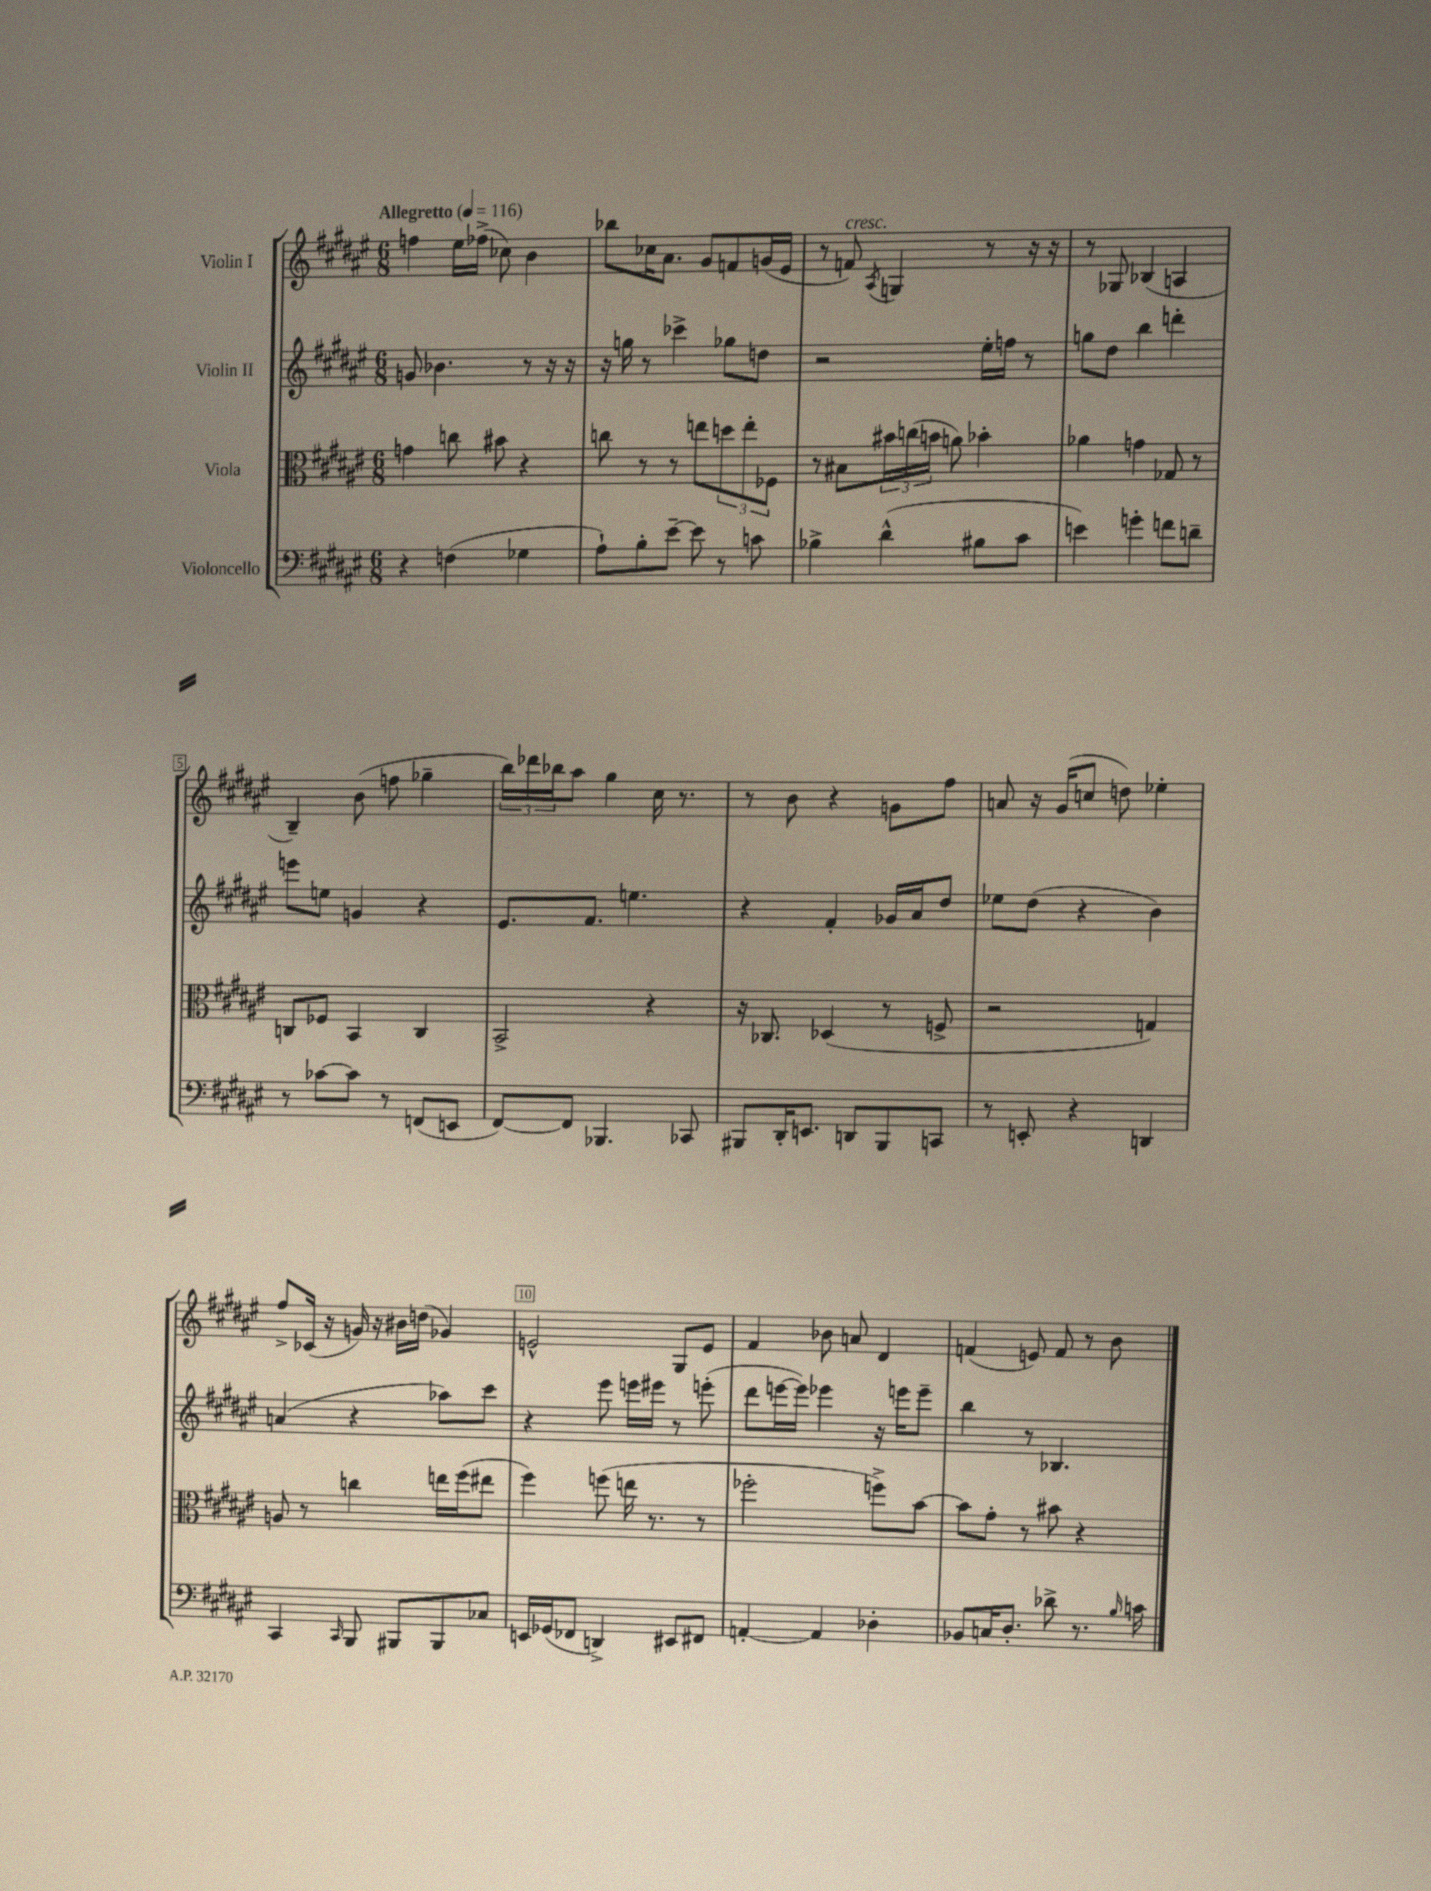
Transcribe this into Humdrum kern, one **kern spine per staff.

**kern	**kern	**kern	**kern
*part4	*part3	*part2	*part1
*staff4	*staff3	*staff2	*staff1
*I"Violoncello	*I"Viola	*I"Violin II	*I"Violin I
*clefF4	*clefC3	*clefG2	*clefG2
*k[f#c#g#d#a#e#]	*k[f#c#g#d#a#e#]	*k[f#c#g#d#a#e#]	*k[f#c#g#d#a#e#]
*M6/8	*M6/8	*M6/8	*M6/8
*MM116	*MM116	*MM116	*MM116
=1	=1	=1	=1
!	!	!	!LO:TX:a:B:t=Allegretto
4r	4gn\	8gn/	4ffn\
.	.	4.b-X\	.
(4Fn\	8ccn\	.	16ee#\LL
.	.	.	(16ff-X^\JJ
.	8b#X\	.	8cc-X\)
4G-X\	4r	8r	4b\
.	.	16r	.
.	.	16r	.
=2	=2	=2	=2
8A#`\L)	8ccn\	16r	8bb-X\L
.	.	16ggn\	.
8B'\	8r	8r	16cc-X\K
.	.	.	8.a#\J
[8e#~\J	8r	4ccc-X^\	.
8e#\]	8een\L	.	8g#/L
8r	12ddn\	8gg-X\L	8fn/
.	12ee'\	.	.
8cn\	.	8ddn\J	(16gn/L
.	12F-X\J	.	.
.	.	.	16e#/JJ
=3	=3	=3	=3
4B-X^\	8r	2r	8r
!	!	!	!LO:TX:a:i:t=cresc.
.	8B#X\L	.	8fn/)
.	.	.	8qA#/
(4d#^^\	24b#X\L	.	4Gn/
.	(24ccn\	.	.
.	24bn\JJ	.	.
.	8an\)	.	.
8B#X\L	4b-X'\	16ee#'\LL	8r
.	.	16ffn\JJ	.
8c#\J	.	8r	16r
.	.	.	16r
=4	=4	=4	=4
4en\)	4a-X\	8ggn\L	8r
.	.	8dd#\J	8G-X/
4gn'\	4gn\	4bb\	(4B-X/
8fn\L	8G-X/	4dddn'\	4An/
8dn~\J	8r	.	.
!!LO:LB:g=z
=5	=5	=5	=5
8r	8Cn/L	8eeen\L	4B~/)
[8c-X\L	8F-X/J	8een\J	.
8c-\J]	4BB/	4gn/	(8b\
8r	.	.	8ffn\
(8FFn/L	4C/	4r	4gg-X~\
8EEn/J	.	.	.
=6	=6	=6	=6
[8FF#/L)	2BB^/	8.e#/L	24bb\LL)
.	.	.	24ddd-X\
.	.	.	24bb-X\J
8FF#/J]	.	.	8aa#\J
.	.	8.f#/J	.
4.BBB-X/	.	.	4gg#\
.	.	4.een\	.
.	4r	.	16cc#\
.	.	.	8.r
8CC-X/	.	.	.
=7	=7	=7	=7
8BBB#X/L	16r	4r	8r
.	8.C-X/	.	.
16DD#'/K	.	.	8b\
8.EEn/J	.	.	.
.	(4D-X/	4f#'/	4r
8DDn/L	.	.	.
8BBB#/	8r	16g-X/LL	8gn\L
.	.	16a#/J	.
8CCn/J	8Fn^/	8dd#/J	8ff#\J
=8	=8	=8	=8
8r	2r	8ee-X\L	8an/
8EEn'/	.	(8dd#\J	16r
.	.	.	(16g#/KL
4r	.	4r	8ccn/J
.	.	.	8ddn\)
4DDn/	4Gn/)	4b\)	4ee-X'\
!!LO:LB:g=z
=9	=9	=9	=9
4CC#/	8An/	(4an/	8ff#^/L
.	8r	.	(16c-X/Jk
.	.	.	16r
16qqCC#/	.	.	.
8BBB/	4ccn\	4r	16gn/)
.	.	.	16r
8BBB#X/L	.	.	16b#X\LL
.	.	.	(16ddn\JJ
8BBB#/	16een\LL	8aa-X\L)	4g-X/)
.	(16ff#\J	.	.
8C-X/J	8ee#X\J	8ccc#\J	.
=10	=10	=10	=10
16EEn/LL	4ff#\)	4r	2en^^/
(16GG-X/J	.	.	.
8FF-X/J	.	.	.
4DDn^/)	(8ffn\	8eee#\	.
.	16een\	16eeen\LL	.
.	8.r	16eee#X\JJ	.
8EE#X/L	.	8r	8G#/L
8FF#X/J	8r	(8eeen'\	8e/J
=11	=11	=11	=11
[4AAn'/	2ff-X'\	8ddd#\L	4f#/
.	.	[16eeen\L	.
.	.	16eee\JJ])	.
4AA/]	.	4eee-X\	8b-X\
.	.	.	8an/
4D-X'\	8ffn^\L)	16r	4d#/
.	.	16eeen\KL	.
.	[8b\J	8eee~\J	.
=12	=12	=12	=12
8BB-X/L	8b\L]	4bb\	(4fn/
16Cn/K	8g#'\J	.	.
8.D#'/J	.	.	.
.	8r	8r	8en/)
8d-X^\	8b#X\	4.B-X/	8f/
8.r	4r	.	8r
.	.	.	8b\
16qqB/	.	.	.
16cn\	.	.	.
==	==	==	==
*-	*-	*-	*-
